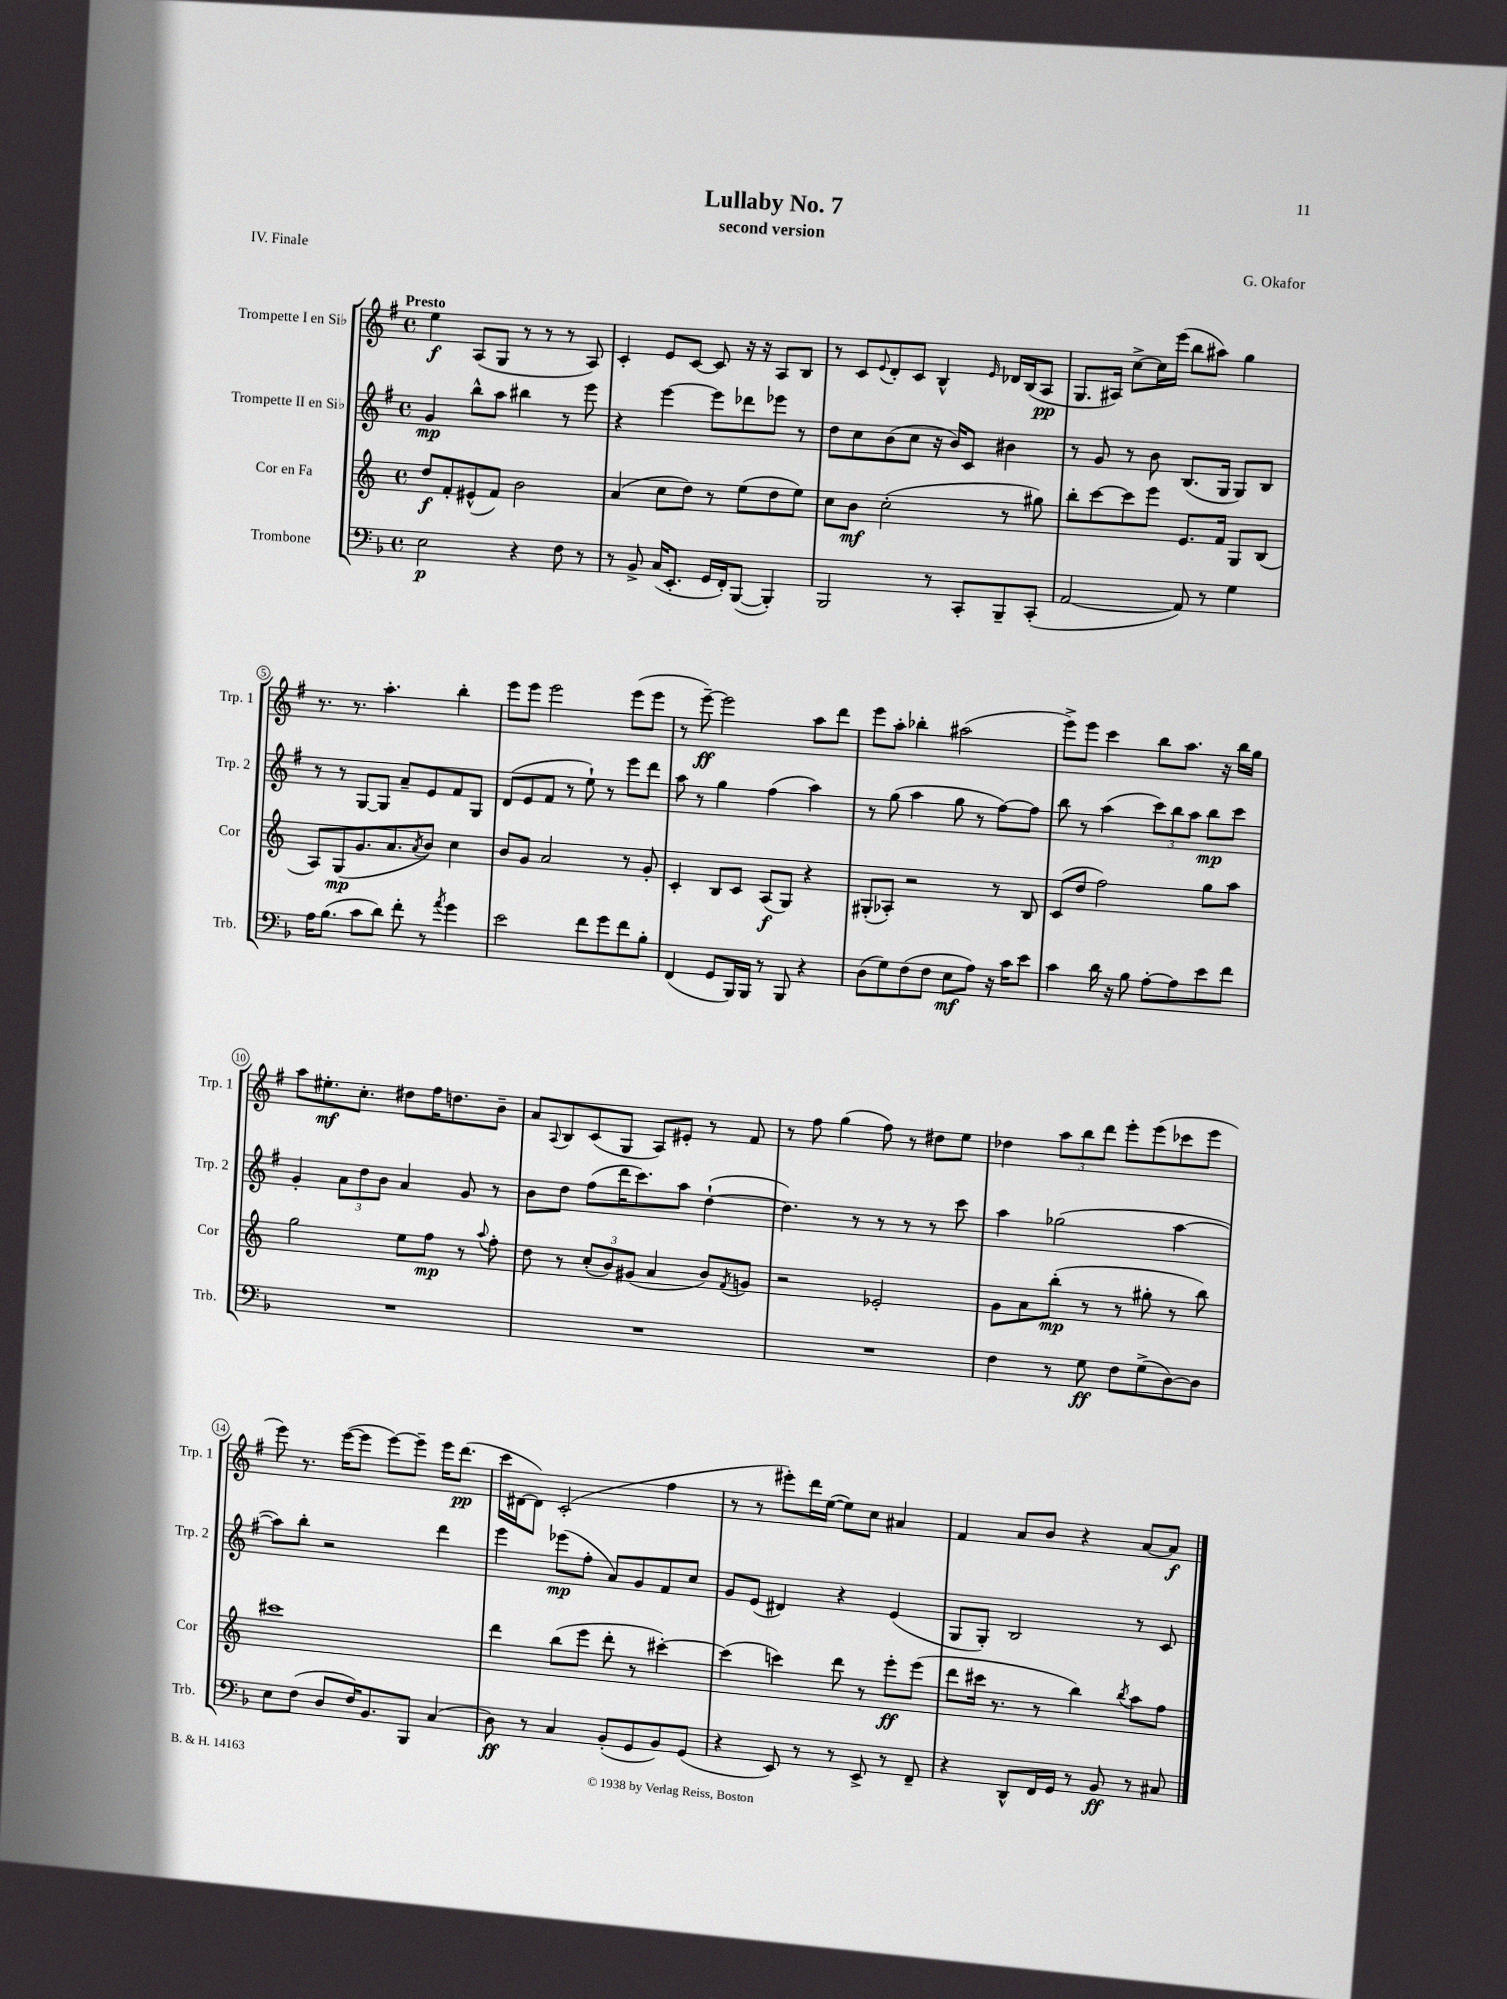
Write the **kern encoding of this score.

**kern	**dynam	**kern	**dynam	**kern	**dynam	**kern	**dynam
*part4	*part4	*part3	*part3	*part2	*part2	*part1	*part1
*staff4	*staff4	*staff3	*staff3	*staff2	*staff2	*staff1	*staff1
*I"Trombone	*	*I"Cor en Fa	*	*I"Trompette II en Si♭	*	*I"Trompette I en Si♭	*
*I'Trb.	*	*I'Cor	*	*I'Trp. 2	*	*I'Trp. 1	*
*clefF4	*	*clefG2	*	*clefG2	*	*clefG2	*
*k[b-]	*	*k[]	*	*k[f#]	*	*k[f#]	*
*M4/4	*	*M4/4	*	*M4/4	*	*M4/4	*
*met(c)	*	*met(c)	*	*met(c)	*	*met(c)	*
=1	=1	=1	=1	=1	=1	=1	=1
!	!	!	!	!	!	!LO:TX:a:B:t=Presto	!
2E\	p	8dd/L	f	4g/	mp	4ee\	f
.	.	8f'/	.	.	.	.	.
.	.	(8e#X^^/	.	8bb^^\L	.	(8A/L	.
.	.	8f/J)	.	8aa\J	.	8G/J	.
4r	.	2b\	.	4bb#X\	.	8r	.
.	.	.	.	.	.	8r	.
8F\	.	.	.	8r	.	8r	.
8r	.	.	.	8eee\	.	8A/)	.
=2	=2	=2	=2	=2	=2	=2	=2
8r	.	(4a/	.	4r	.	4c'/	.
8BB-^/	.	.	.	.	.	.	.
(16C/KL	.	8cc\L	.	[4eee\	.	8e/L	.
8.EE'/J	.	.	.	.	.	.	.
.	.	8dd\J)	.	.	.	[8c/J	.
16GG/LL	.	8r	.	8eee\L]	.	8c/]	.
16FF'/J)	.	.	.	.	.	.	.
([8BBB-/J	.	(8ee\L	.	8ddd-X\	.	16r	.
.	.	.	.	.	.	16r	.
4BBB-'/])	.	8dd\	.	8eee-X\J	.	8A/L	.
.	.	8ee\J)	.	8r	.	8B/J	.
=3	=3	=3	=3	=3	=3	=3	=3
2BBB-/	.	8cc\L	.	8dd\L	.	8r	.
.	.	8b\J	mf	8cc\	.	8c/L	.
.	.	.	.	.	.	8qqe/	.
.	.	(2cc'\	.	(8b\	.	8d'/	.
.	.	.	.	8cc\J	.	8c/J	.
8r	.	.	.	16r	.	4B^^/	.
.	.	.	.	16b/KL)	.	.	.
8CC'/L	.	.	.	8c/J	.	.	.
.	.	.	.	.	.	16qqe/	.
8BBB-~/	.	8r	.	4b#X\	.	16d-X/LL	.
.	.	.	.	.	.	(16B/J	.
(8CC'/J	.	8gg#X\)	.	.	.	8A/J	pp
=4	=4	=4	=4	=4	=4	=4	=4
[2AA/	.	8bb'\L	.	8r	.	8.G/L	.
.	.	[8ccc\	.	8g/	.	.	.
.	.	.	.	.	.	16A#X/Jk)	.
.	.	8ccc\]	.	8r	.	[8cc^\L	.
.	.	8eee\J	.	8b\	.	16cc\L]	.
.	.	.	.	.	.	(16eee\JJ	.
8AA/])	.	8.e/L	.	(8.B/L	.	8bb\L	.
8r	.	.	.	.	.	8aa#X\J)	.
.	.	16f/Jk	.	16G/Jk	.	.	.
4G\	.	8G/L	.	8G/L)	.	4gg\	.
.	.	(8B/J	.	8B/J	.	.	.
!!LO:LB:g=z
=5	=5	=5	=5	=5	=5	=5	=5
16A\KL	.	8A/L)	.	8r	.	8.r	.
(8.B-\J	.	.	.	.	.	.	.
.	.	(8G/	mp	8r	.	.	.
.	.	.	.	.	.	8.r	.
8c\L	.	8.g/	.	[8G/L	.	.	.
8d\J)	.	.	.	8G/J]	.	4.aa'\	.
.	.	8.a/	.	.	.	.	.
8f'\	.	.	.	8a~/L	.	.	.
.	.	8qa/	.	.	.	.	.
8r	.	8b/J)	.	8e/	.	.	.
8qa/	.	.	.	.	.	.	.
4g\	.	4cc\	.	8f#/	.	4bb'\	.
.	.	.	.	8G/J	.	.	.
=6	=6	=6	=6	=6	=6	=6	=6
2e\	.	8b/L	.	(8d/L	.	8eee\L	.
.	.	8g/J	.	8e/	.	8eee\J	.
.	.	2a/	.	8f#/J	.	2eee\	.
.	.	.	.	8r	.	.	.
8f\L	.	.	.	8ee`\)	.	.	.
8g\	.	.	.	8r	.	.	.
8f\	.	8r	.	8eee\L	.	(8eee\L	.
8B-'\J	.	8g'/	.	8ddd\J	.	8eee\J	.
=7	=7	=7	=7	=7	=7	=7	=7
(4FF/	.	4c'/	.	8aa\	.	8r	.
.	.	.	.	8r	.	[8eee~\)	ff
8GG/L	.	8B/L	.	4gg\	.	2eee\]	.
16BBB-/L)	.	8c/J	.	.	.	.	.
16BBB-/JJ	.	.	.	.	.	.	.
8r	.	(8A/L	f	(4ff#\	.	.	.
8BBB-/	.	8G/J)	.	.	.	.	.
4r	.	4r	.	4aa\)	.	8aa\L	.
.	.	.	.	.	.	8ddd\J	.
=8	=8	=8	=8	=8	=8	=8	=8
(8D\L	.	(8G#X'/L	.	8r	.	8eee\L	.
8G\)	.	8A-X'/J)	.	(8gg\	.	8aa'\J	.
(8F\	.	2r	.	4aa\	.	4bb-X'\	.
8F\J	.	.	.	.	.	.	.
8E\L	mf	.	.	8gg\	.	(2aa#X\	.
8A\J)	.	.	.	8r	.	.	.
16r	.	8r	.	[8ff#\L)	.	.	.
16c\KL	.	.	.	.	.	.	.
8e\J	.	8B/	.	8ff#\J]	.	.	.
=9	=9	=9	=9	=9	=9	=9	=9
4c\	.	(8c/L	.	8bb\	.	8eee^\L)	.
.	.	8dd/J	.	8r	.	8eee\J	.
16d\	.	2ff\)	.	(4aa\	.	4ccc\	.
16r	.	.	.	.	.	.	.
8B-\	.	.	.	.	.	.	.
[8A'\L	.	.	.	12ccc\L)	.	8bb\L	.
.	.	.	.	12bb\	.	.	.
8A\]	.	.	.	.	.	8.aa\J	.
.	.	.	.	12aa\J	.	.	.
8e\	.	8gg\L	.	8bb\L	mp	.	.
.	.	.	.	.	.	16r	.
8f\J	.	8aa\J	.	8ccc\J	.	16bb\LL	.
.	.	.	.	.	.	16gg\JJ	.
!!LO:LB:g=z
=10	=10	=10	=10	=10	=10	=10	=10
1r	.	2gg\	.	4g'/	.	8aa\L	.
.	.	.	.	.	.	8.ee#X'\	mf
.	.	.	.	12a\L	.	.	.
.	.	.	.	.	.	8.cc'\J	.
.	.	.	.	12dd\	.	.	.
.	.	.	.	12b\J	.	.	.
.	.	8ee\L	.	4a/	.	8dd#X\L	.
.	.	8ff\J	mp	.	.	16ff#\K	.
.	.	.	.	.	.	8.ddn\	.
.	.	8r	.	8g/	.	.	.
.	.	8qqaa/	.	.	.	.	.
.	.	8ff'\	.	8r	.	8b~\J	.
=11	=11	=11	=11	=11	=11	=11	=11
1r	.	8dd\	.	8b\L	.	8a/L	.
.	.	.	.	.	.	8qqA/	.
.	.	8r	.	8dd\J	.	8B/	.
.	.	(12cc'/L	.	(8ff#\L	.	(8c/	.
.	.	12b/)	.	.	.	.	.
.	.	.	.	16ddd\K	.	8G/J	.
.	.	(12g#X/J	.	.	.	.	.
.	.	.	.	8.ccc\)	.	.	.
.	.	4a/	.	.	.	8A/L)	.
.	.	.	.	8aa\J	.	8e#X'/J	.
.	.	8b/L)	.	([4dd`\	.	8r	.
.	.	8qf/	.	.	.	.	.
.	.	8gn/J	.	.	.	8f#/	.
=12	=12	=12	=12	=12	=12	=12	=12
1r	.	2r	.	4.dd\])	.	8r	.
.	.	.	.	.	.	8ff#\	.
.	.	.	.	.	.	(4gg\	.
.	.	.	.	8r	.	.	.
.	.	2e-X'/	.	8r	.	8ff#\)	.
.	.	.	.	8r	.	8r	.
.	.	.	.	8r	.	8dd#X\L	.
.	.	.	.	8ccc\	.	8ee\J	.
=13	=13	=13	=13	=13	=13	=13	=13
4F\	.	8g\L	.	4aa\	.	4dd-X\	.
.	.	8a\	.	.	.	.	.
8r	.	(8bb'\J	mp	(2gg-X\	.	12aa\L	.
.	.	.	.	.	.	12bb\	.
8G\	ff	8r	.	.	.	.	.
.	.	.	.	.	.	12ddd\J	.
8F\L	.	8r	.	.	.	8eee'\L	.
(8G^\	.	8gg#X'\	.	.	.	(8eee\	.
[8D\)	.	8r	.	[4aa\	.	8ccc-X\	.
8D\J]	.	8bb\)	.	.	.	8eee\J	.
!!LO:LB:g=z
=14	=14	=14	=14	=14	=14	=14	=14
8E\L	.	1ccc#X	.	8aa\L])	.	8eee\)	.
(8F\J	.	.	.	8bb'\J	.	8.r	.
8D/L	.	.	.	2r	.	.	.
.	.	.	.	.	.	([16eee\KL	.
16F/K)	.	.	.	.	.	8eee\J]	.
8.BB-/	.	.	.	.	.	.	.
.	.	.	.	.	.	[8eee\L)	.
8BBB-/J	.	.	.	.	.	8eee~\J]	.
(4C/	.	.	.	4ddd\	.	16eee\KL	.
.	.	.	.	.	.	(8.ddd\J	pp
=15	=15	=15	=15	=15	=15	=15	=15
8D\)	ff	4ddd\	.	4eee\	.	16ccc\LL	.
.	.	.	.	.	.	[16d#X\J	.
8r	.	.	.	.	.	8d#\J])	.
4C/	.	(8bb\L	.	(8eee-X\L	mp	(2c'/	.
.	.	8eee\J	.	8ff#'\J	.	.	.
(8BB-'/L	.	8ddd'\	.	8a/L)	.	.	.
8GG/	.	8r	.	8g/	.	.	.
8BB-/)	.	[4ccc#X'\)	.	8f#/	.	4ff#\	.
(8GG/J	.	.	.	8cc/J	.	.	.
=16	=16	=16	=16	=16	=16	=16	=16
4r	.	(4ccc#\]	.	8g/L	.	8r	.
.	.	.	.	(8e/J	.	8r	.
8EE/)	.	4cccn\)	.	4d#X/)	.	8eee#X'\L)	.
8r	.	.	.	.	.	16ddd\L	.
.	.	.	.	.	.	([16ee\JJ	.
8r	.	8ddd\	.	4r	.	8ee\L])	.
8EE^/	.	8r	.	.	.	8cc\J	.
8r	.	8eee'\L	ff	(4e/	.	4a#X/	.
8FF~/	.	(8eee\J	.	.	.	.	.
=17	=17	=17	=17	=17	=17	=17	=17
4r	.	8ddd\L	.	8G/L	.	4f#/	.
.	.	16ccc#X\Jk	.	8G'/J)	.	.	.
.	.	8.r	.	.	.	.	.
8DD^^/L	.	.	.	2B/	.	8a/L	.
16FF/L	.	8r	.	.	.	8b/J	.
16GG/JJ	.	.	.	.	.	.	.
8r	.	4bb\)	.	.	.	4r	.
8BB-/	ff	.	.	.	.	.	.
.	.	8qbb/	.	.	.	.	.
8r	.	8aa\L	.	8r	.	[8a/L	.
8C#X/	.	8ff\J	.	8c/	.	8a/J]	f
==	==	==	==	==	==	==	==
*-	*-	*-	*-	*-	*-	*-	*-
